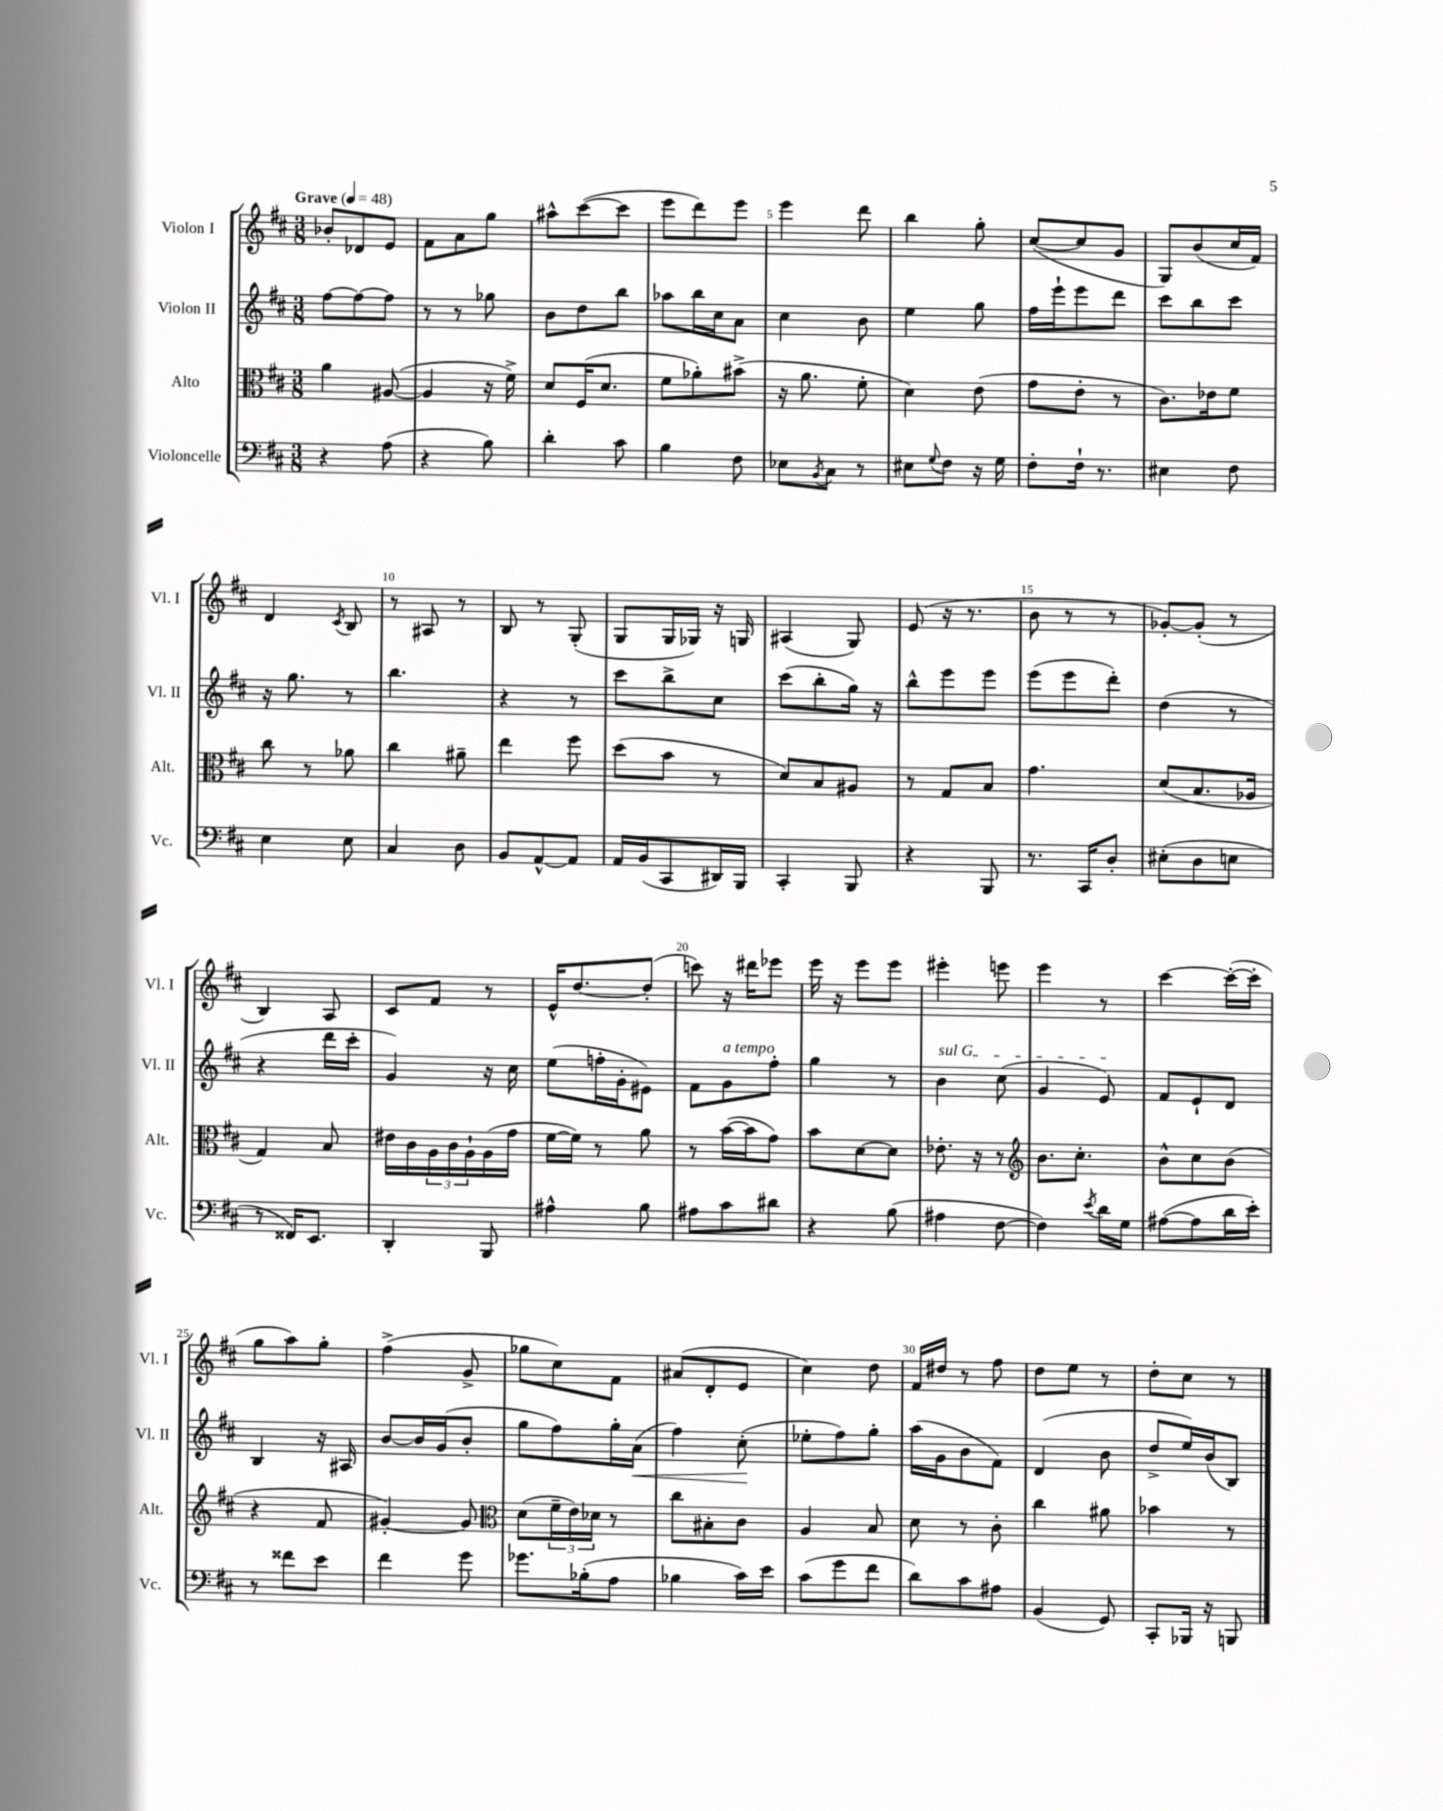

**kern	**kern	**kern	**kern
*staff4	*staff3	*staff2	*staff1
*clefF4	*clefC3	*clefG2	*clefG2
*k[f#c#]	*k[f#c#]	*k[f#c#]	*k[f#c#]
*M3/8	*M3/8	*M3/8	*M3/8
*MM48	*MM48	*MM48	*MM48
4r	4a	[8ff#	8b-'
.	.	8ff#_	8d-
(8A	([8A#	8ff#]	8e
=	=	=	=
4r	4A#]	8r	8f#
.	.	8r	8a
8B)	16r	8gg-	8gg
.	16f#^)	.	.
=	=	=	=
4d'	8d	8b	8aa#^^
.	(16F#	8dd	([8ccc#
.	8.d	.	.
8c#	.	8bb	8ccc#]
=	=	=	=
4B	8f#	8aa-	8eee
.	8a-')	16bb	8ddd)
.	.	16cc#	.
8F#	(8b#^	8a	8eee
=	=	=	=
8E-	16r	4cc#	4eee
.	8.a	.	.
8qBB	.	.	.
8C#	.	.	.
8r	8f#'	8b	8ddd
=	=	=	=
8E#	4d)	4ee	4bb
8qqG	.	.	.
8F#	.	.	.
16r	(8e	8gg	8gg'
16G	.	.	.
=	=	=	=
8F#'	8g	16ff#	([8cc#
.	.	16eee`	.
16F#`	8e'	8eee	8cc#]
8.r	.	.	.
.	8r	8ddd	8g
=	=	=	=
4E#	8.c#)	8ccc#	8G)
.	.	8bb	(8b
.	16e-	.	.
8F#	8f#	8ccc#	16cc#
.	.	.	16f#)
=	=	=	=
4E	8cc#	16r	4d
.	.	8.gg	.
.	8r	.	.
.	.	.	8qc#
8E	8a-	8r	8B
=	=	=	=
4C#	4cc#	4.bb	8r
.	.	.	8A#
8D	8a#~	.	8r
=	=	=	=
8BB	4ee	4r	8B
[8AA^^	.	.	8r
8AA]	8ff#	8r	(8G'
=	=	=	=
16AA	(8dd	8ccc#	8G
(16BB	.	.	.
8CC#	8b	8bb^	16G
.	.	.	16G-)
16DD#)	8r	8cc#	16r
16BBB	.	.	16G
=	=	=	=
4CC#'	8d)	(8ccc#	(4A#
.	8B	8bb'	.
8BBB	8A#	16gg)	8G)
.	.	16r	.
=	=	=	=
4r	8r	8bb^^	(8e
.	8G	8eee	16r
.	.	.	8.r
8BBB	8B	8eee	.
=	=	=	=
8.r	4.g	(8eee	8b
.	.	8eee	8r
16CC#	.	.	.
8D'	.	8ddd')	8r
=	=	=	=
(8E#'	(8d	(4dd	[8g-')
8D	8.B	.	(8g-']
8E	.	8r	8r
.	16A-	.	.
=	=	=	=
8r	4G)	4r	4B)
16FF##)	.	.	.
8.EE	.	.	.
.	8B	16ddd	8A
.	.	16ccc#'	.
=	=	=	=
4DD'	16e#	4g)	8c#
.	16c#	.	.
.	24A	.	8f#
.	24c#	.	.
.	24A`	.	.
8BBB	(16A	16r	8r
.	16g	16cc#	.
=	=	=	=
4A#^^	[16f#	(8ee	16e^^
.	16f#])	.	[8.dd
.	8r	16ff'	.
.	.	16g'	.
8B	8a	8e#)	(8dd']
=	=	=	=
8A#	8r	8f#	8ccc)
8c#	([16b	8g	16r
.	16b]	.	16ddd#
8d#	8g)	8ff#'	8eee-
=	=	=	=
4r	8b	4gg	16eee
.	.	.	16r
.	[8d	.	8eee
(8B	8d]	8r	8eee
=	=	=	=
4A#	8.e-'	4b	4eee#'
.	16r	.	.
[8F#	8r	(8cc#	8eee
=	=	=	=
*	*clefG2	*	*
4F#])	8.b	4g	4eee
.	8.cc#'	.	.
8qe	.	.	.
16d	.	8e)	8r
16G	.	.	.
=	=	=	=
([8A#	8b^^	8f#	[4ccc#
8A#]	8cc#	8e`	.
16d	(8b	8d	(16ccc#'_
16e')	.	.	16ccc#']
=	=	=	=
8r	4r	4B	8gg
8f##	.	.	8aa)
8e	8f#	16r	8gg'
.	.	16A#	.
=	=	=	=
4f#	[4g#')	[8b	(4ff#^
.	.	16b]	.
.	.	(16g	.
8g	8g#]	8b'	8g^
=	=	=	=
*	*clefC3	*	*
8.g-	(8d	8gg	8gg-
.	24f#~	8ff#)	8cc#)
.	24e)	.	.
(16B-'	.	.	.
.	24d-	.	.
8A	8r	16gg'	8f#
.	.	(16a	.
=	=	=	=
4B-	8cc#	4ff#)	(8a#
.	8B#'	.	8d'
16c#)	8c#	(8cc#'	8e
16e	.	.	.
=	=	=	=
(8c#	4A	8ee-'	4cc#)
8g	.	8ff#)	.
8f#	8B	8gg'	8dd
=	=	=	=
8d)	8d	(16aa	16f#
.	.	16g	16dd#
8c#	8r	8b	8r
8A#	8c#'	8f#)	8ff#
=	=	=	=
(4BB	4cc#	(4d	8dd
.	.	.	8ee
8GG)	8a#	8b	8r
=	=	=	=
8CC#'	4b-	8dd^	8dd'
16BBB-	.	16ee)	8cc#
16r	.	(16b	.
8BBB	8r	8B)	8r
==	==	==	==
*-	*-	*-	*-
